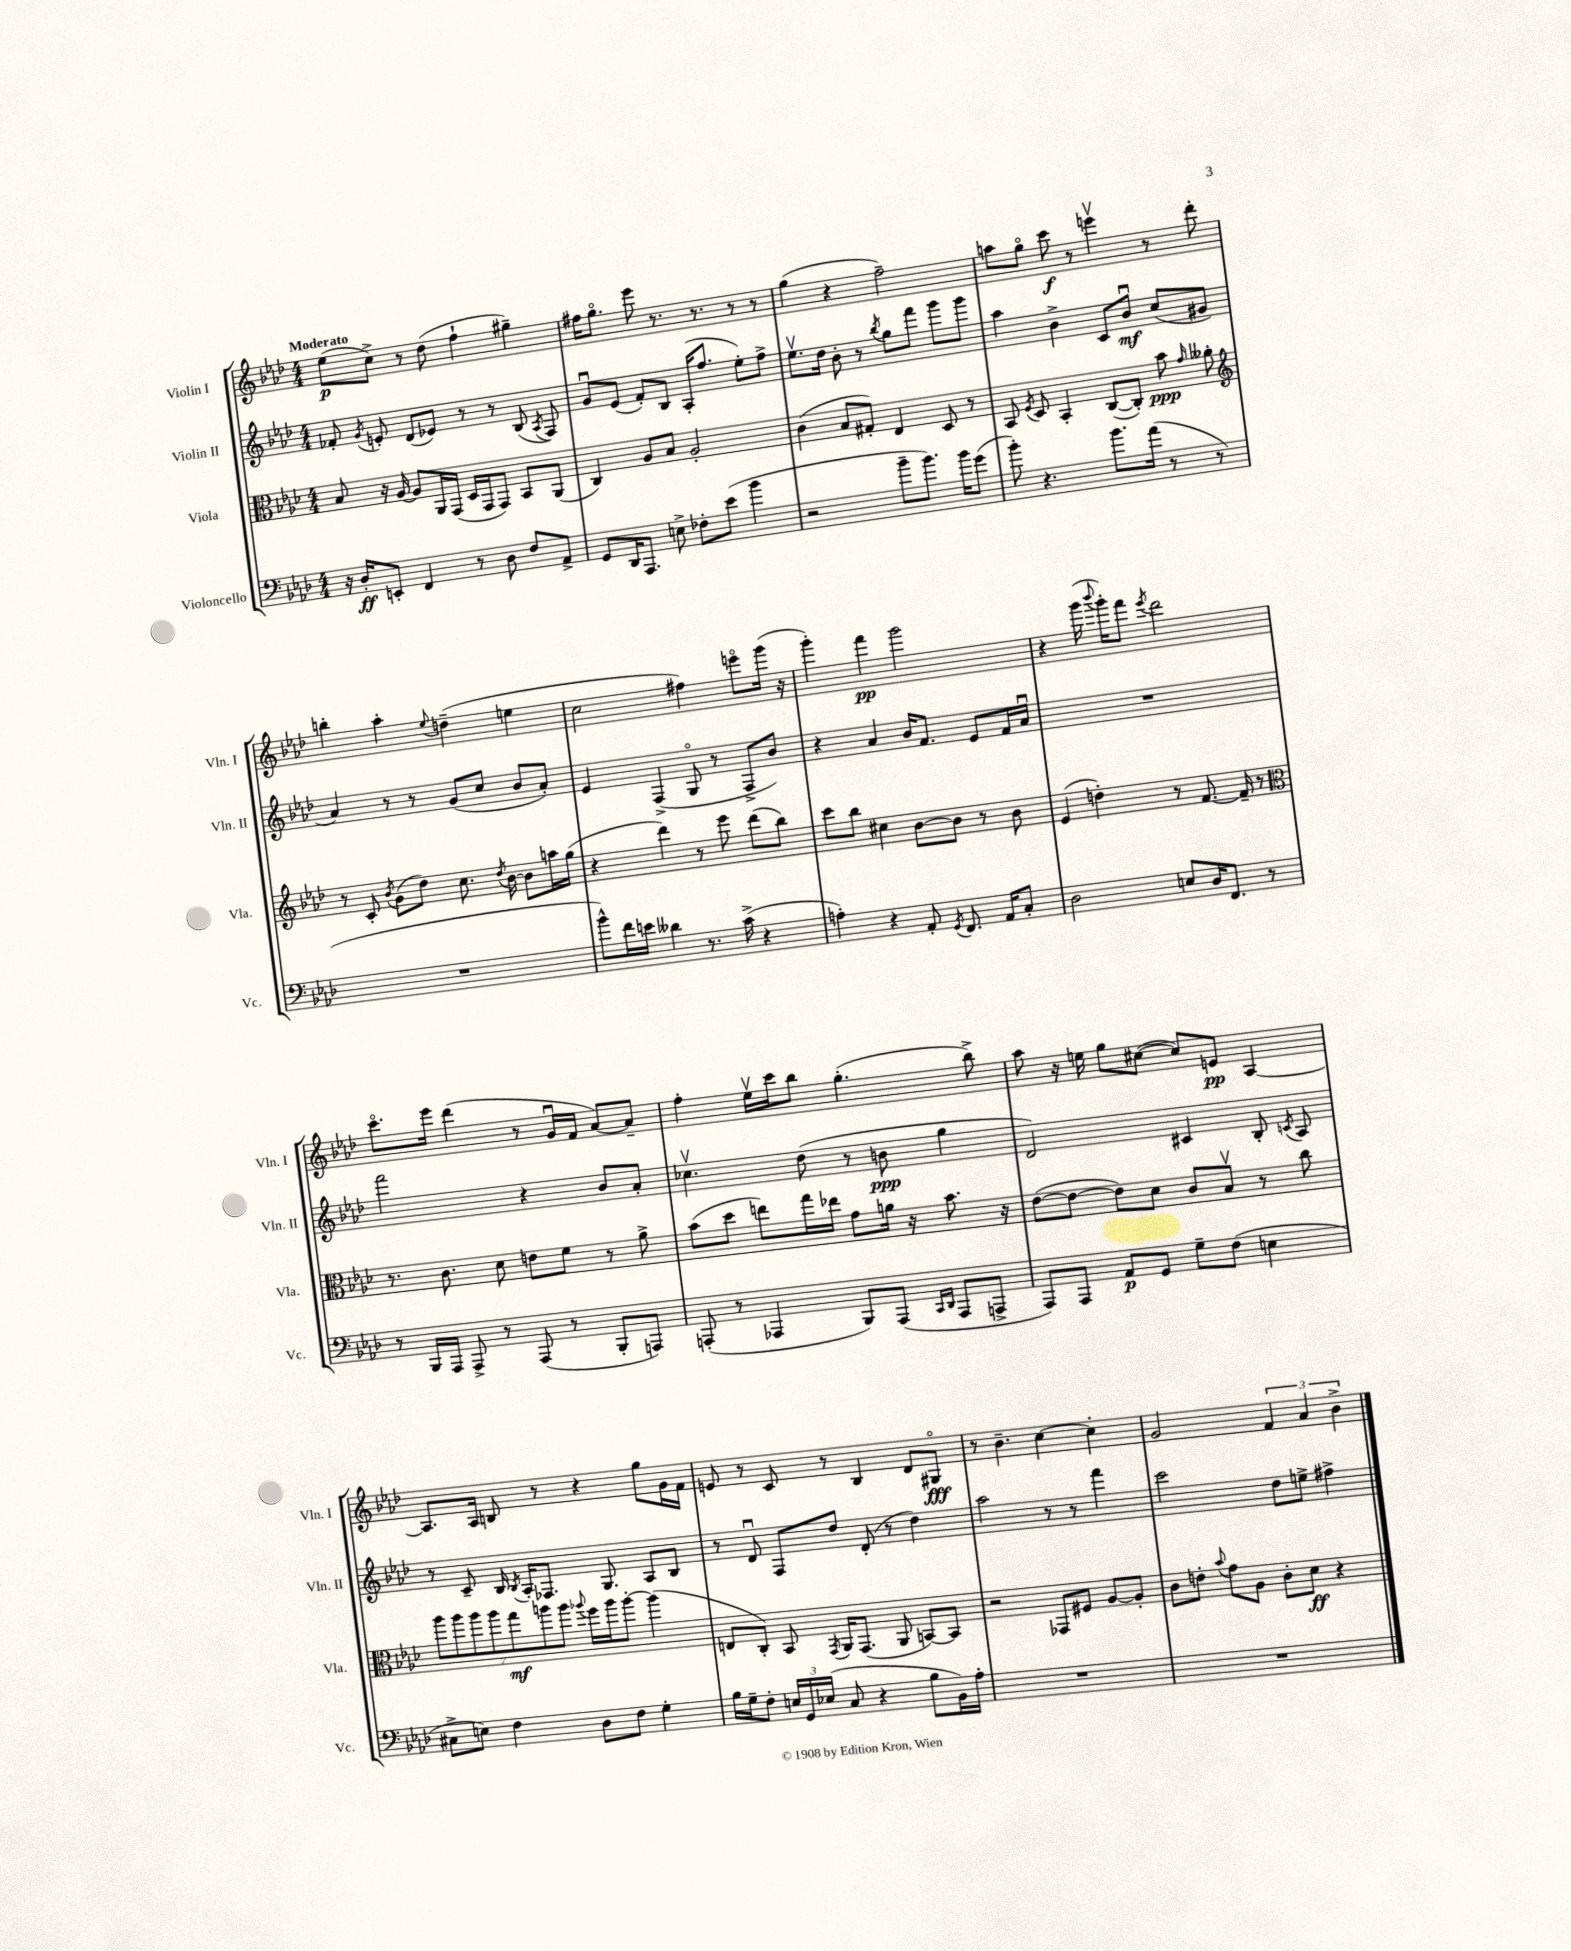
<<
\new StaffGroup <<
\new Staff = "s0" \with { instrumentName = "Violin I" shortInstrumentName = "Vln. I" } {
    \clef treble \key aes \major \numericTimeSignature \time 4/4 \tempo "Moderato"
    \autoBeamOff ees''8[\p( c''8]->) r8 des''8( f''4-! gis''4--) |
    fis''16[ g''8.]\flageolet ees'''8 r8. r8. r8 r8 |
    g''4( r4 f''2--) |
    a''8[ g''8]\flageolet c'''8\f r8 e'''4\upbow r8 des'''8-. |
    b''4-. aes''4-. \appoggiatura { ees''8 } d''4--( e''4 |
    c''2 fis''4) e'''8[\flageolet g'''16]( r16 |
    g'''4-.) f'''4\pp g'''2 |
    r4 g'''16( \appoggiatura { bes'''8 } g'''16[-.) f'''8] \acciaccatura { ees'''8 } des'''2 |
    c'''8.[\flageolet ees'''16] des'''4( r8 g'16[\downbow f'16] aes'8[~) aes'8]-- |
    f''4-. ees''16[\upbow c'''16 bes''8] g''4.-.( bes''8->) |
    aes''8 r16 e''16 g''8[ cis''8]~( cis''8[) e'8]\pp aes4~ |
    aes8.[ aes16] b8 r8 r4 g''8[ g'16 f'16] |
    e'8 r8 c'8 r8 bes4 des'8[ gis8]\flageolet\fff |
    r8 bes'4.-- c''4~ c''4-. |
    g'2 \tuplet 3/2 { f'4 aes'4 bes'4-> } \bar "|." |
}
\new Staff = "s1" \with { instrumentName = "Violin II" shortInstrumentName = "Vln. II" } {
    \clef treble \key aes \major \numericTimeSignature \time 4/4
    \autoBeamOff fes'8-. \acciaccatura { g'8 } e'8-. des'8[( ees'8]) r8 r8 bes8( \acciaccatura { aes8 } f8) |
    g'8[\downbow ees'8]( f'8[-.) bes8] aes16[-.( f''8.] ees''8[-.) f''8]-> |
    ees''8.[\upbow des''16] bes'8-. r8 \acciaccatura { bes''8 } g''8[ f'''8] g'''8[ g'''8] |
    aes''4 bes'4-> c'8[ bes'8]\downbow\mf c''8[( gis'8] |
    aes'4) r8 r8 g'8[( c''8] bes'8[ aes'8]-.) |
    ees'4 f4->( g8\flageolet r8 f8[-> bes'8]) |
    r4 aes'4 bes'16[ f'8.] ees'8[ f'16 aes'16]\downbow |
    R1 |
    f'''2 r4 bes'8[ aes'8]-. |
    ces''4.\upbow des''8( r8 b'8\ppp g''4 |
    des'2) cis'4 bes8-. \acciaccatura { c'8 } aes8 |
    r8 c'8-- bes16 \acciaccatura { bes8 } aes16[-. fes8.] g8. aes8[ bes8] |
    r8 des'8\downbow f8[ des''8] des'8-.( r8 des''4) |
    aes''2 r8 r8 f'''4 |
    c'''2 des''8[ e''8]-> fis''4-> \bar "|." |
}
\new Staff = "s2" \with { instrumentName = "Viola" shortInstrumentName = "Vla." } {
    \clef alto \key aes \major \numericTimeSignature \time 4/4
    \autoBeamOff bes8 r16 aes16~ aes8[ aes,16 g,16]( des16[ g,16 g,8]) bes,8[ aes,8]( |
    c4) aes8[ bes8] aes2-. |
    c'4( bes8[ gis8]-.) ees4 des8 r8 |
    bes,8 \acciaccatura { f8 } des8 bes,4-. c8[~( c8]-.) bes'8\ppp \grace { g'16 } aeses'8-. |
    \clef treble r8 c'8-. \acciaccatura { bes'8 } g'8[( des''8]) c''8. \acciaccatura { des''8 } bes'16~ bes'8[ a''16 g''16]( |
    r4 des'''4) r8 ees'''8 des'''8[( bes''8]) |
    c'''8[ bes''8] cis''4 bes'8[~ bes'8] r8 bes'8 |
    ees'4( d''4-.) r8 f'8.~ f'16-- r8 |
    \clef alto r8. c'8. des'8 e'8[ f'8] r8 aes'8-> |
    bes'8[( des''8] e''8[) g''16 ees''16] g'8[ a'16] r16 bes'8. r16 |
    ees'8[~( ees'8]~ ees'8[) des'8] c'8[ bes8]\upbow r8 c''8 |
    \tuplet 7/4 { aes''8[ aes''8 aes''8 aes''8 g''8\mf a''8 a''8] } \appoggiatura { aes''8 } f''16[ aes''16 aes''8]~-. aes''4( |
    e8[ c8]-.) bes,8 \acciaccatura { g,8 } aes,16[ g,8.]( aes,8 b,8[~) b,8] |
    r2 ges,8[ fis8] aes8[~ aes8]-. |
    c'8[ e'8]-. \appoggiatura { bes'8 } g'8[ aes8] c'8[-. des'8]\ff r4 \bar "|." |
}
\new Staff = "s3" \with { instrumentName = "Violoncello" shortInstrumentName = "Vc." } {
    \clef bass \key aes \major \numericTimeSignature \time 4/4
    \autoBeamOff r16 des16[-.\ff e,8]-. f,4 r8 des8 f8[ aes,8]-> |
    g,8[ des,16 aes,,8.] e8-> fes8[-. ees'8]( bes'4 |
    r2 bes'8[-- bes'8.]) bes'16[ g'8]( |
    bes'8-.) r4. bes'8.[ aes'16]( r8 r8 |
    R1 |
    bes'8[-^) f'16 e'16] deses'4 r8. c'16->( r4 |
    a4-.) r4 aes,8-. \acciaccatura { g,8 } f,8. aes,16[ c8]-. |
    des2 e8[ des16 f,8.] r8 |
    r8 bes,,16[ aes,,16] aes,,8-> r8 aes,,8( r8 bes,,8[-. a,,8]) |
    a,,8-.( r8 aes,,4 bes,,8[) aes,,8]( \grace { c,16[ des,16] } aes,,8[ a,,8]-> |
    aes,,8[) aes,,8] aes,8[\p g,8] g8[-- f8]( e4 |
    cis8[-> e8]) f4 des8[ f8] g4-. |
    bes16[ g16-- f8]-. \tuplet 3/2 { e16[ g,16 ees16]( } c8 r4 bes8[ bes,16) aes16]-. |
    R1 |
    R1 \bar "|." |
}
>>
>>
\layout { \context { \Score \remove "Bar_number_engraver" } }
